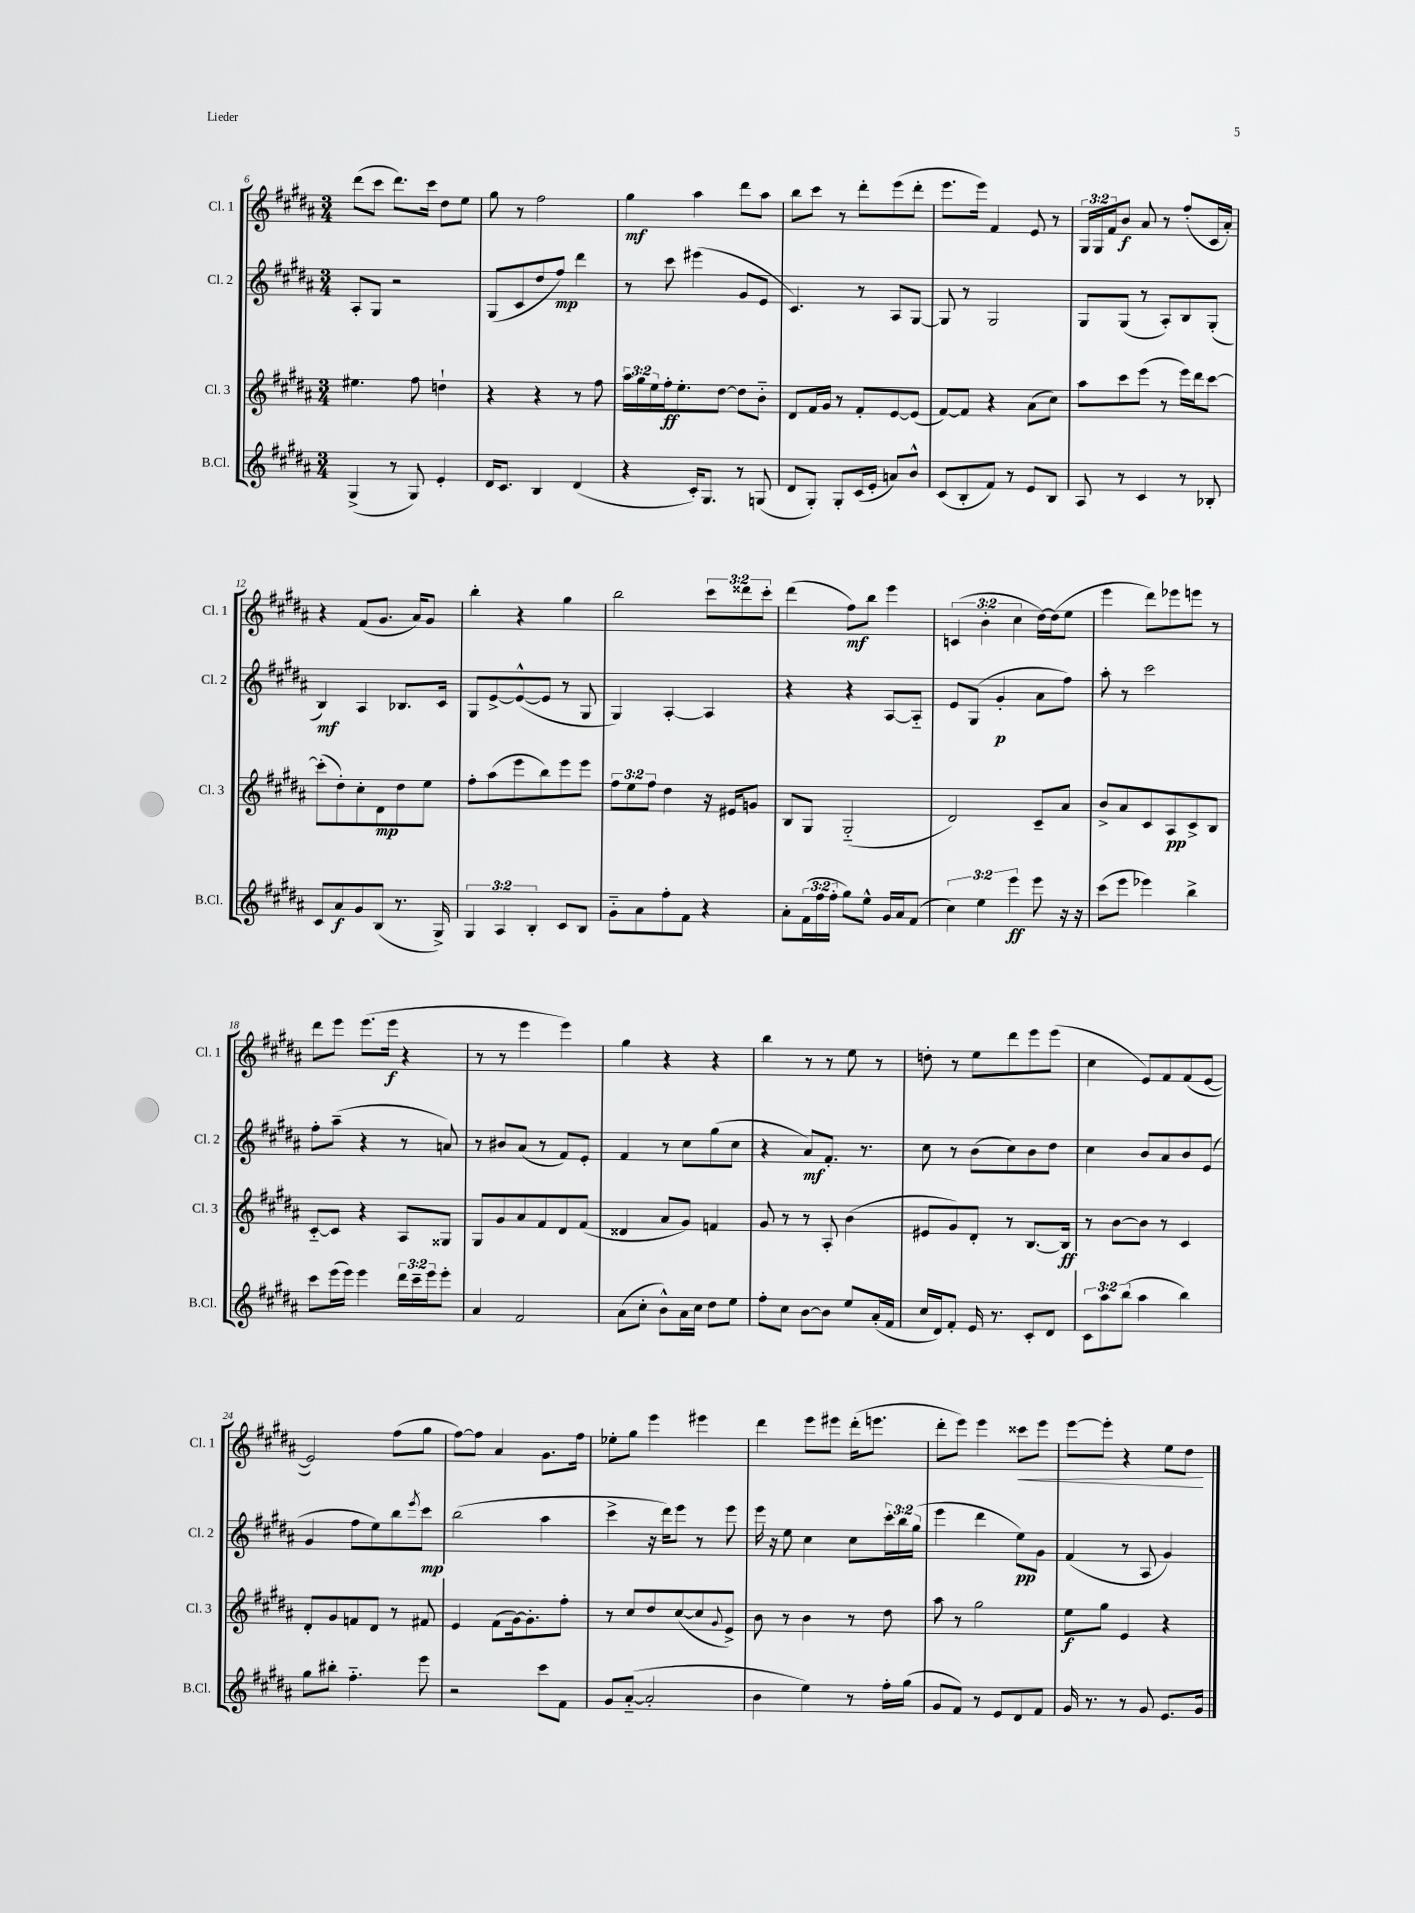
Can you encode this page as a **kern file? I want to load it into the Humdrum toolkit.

**kern	**dynam	**kern	**dynam	**kern	**dynam	**kern	**dynam
*part4	*part4	*part3	*part3	*part2	*part2	*part1	*part1
*staff4	*staff4	*staff3	*staff3	*staff2	*staff2	*staff1	*staff1
*I"B.Cl.	*	*I"Cl. 3	*	*I"Cl. 2	*	*I"Cl. 1	*
*I'B.Cl.	*	*I'Cl. 3	*	*I'Cl. 2	*	*I'Cl. 1	*
*clefG2	*	*clefG2	*	*clefG2	*	*clefG2	*
*k[f#c#g#d#a#]	*	*k[f#c#g#d#a#]	*	*k[f#c#g#d#a#]	*	*k[f#c#g#d#a#]	*
*M3/4	*	*M3/4	*	*M3/4	*	*M3/4	*
=6	=6	=6	=6	=6	=6	=6	=6
(4G#^/	.	4.ee#X\	.	8A#'/L	.	(8ddd#\L	.
.	.	.	.	8G#/J	.	8ccc#\J	.
8r	.	.	.	2r	.	8.ddd#\L)	.
8G#/)	.	8ff#\	.	.	.	.	.
.	.	.	.	.	.	16ccc#\Jk	.
4e'/	.	4ddn`\	.	.	.	8dd#\L	.
.	.	.	.	.	.	8ee\J	.
=7	=7	=7	=7	=7	=7	=7	=7
16d#/KL	.	4r	.	(8G#/L	.	8gg#\	.
8.c#/J	.	.	.	.	.	.	.
.	.	.	.	8c#/	.	8r	.
4B/	.	4r	.	8dd#/	.	2ff#\	.
.	.	.	.	8ff#/J)	mp	.	.
(4d#/	.	8r	.	4ddd#\	.	.	.
.	.	8ff#\	.	.	.	.	.
=8	=8	=8	=8	=8	=8	=8	=8
4r	.	24aa#\LL	.	8r	.	4gg#\	mf
.	.	24gg#\	.	.	.	.	.
.	.	24ee\	.	.	.	.	.
.	.	16ff#'\J	ff	8ccc#\	.	.	.
.	.	8.ee'\	.	.	.	.	.
16c#'/KL)	.	.	.	(4eee#X\	.	4aa#\	.
8.G#/J	.	.	.	.	.	.	.
.	.	[8dd#\J	.	.	.	.	.
8r	.	8dd#\L]	.	8g#/L	.	8ddd#\L	.
(8Gn/	.	8b\J	.	8e/J	.	8aa#\J	.
=9	=9	=9	=9	=9	=9	=9	=9
8d#/L	.	8d#/L	.	4.c#/)	.	8bb\L	.
8G#'/J)	.	16f#/L	.	.	.	8ccc#\J	.
.	.	16g#/JJ	.	.	.	.	.
8G#'/L	.	8r	.	.	.	8r	.
(16c#/L	.	8f#'/L	.	8r	.	8ddd#'\L	.
16e'/JJ	.	.	.	.	.	.	.
8an/L)	.	[8e/	.	8A#/L	.	(8eee\	.
8b^^/J	.	(8e/J]	.	[8G#/J	.	8ddd#'\J	.
=10	=10	=10	=10	=10	=10	=10	=10
(8c#/L	.	[8f#/L)	.	8G#/]	.	8.eee\L	.
8B'/	.	8f#/J]	.	8r	.	.	.
.	.	.	.	.	.	16eee\Jk)	.
8f#/J)	.	4r	.	2G#/	.	4f#/	.
8r	.	.	.	.	.	.	.
8e/L	.	(8a#\L	.	.	.	8e/	.
8B/J	.	8cc#\J)	.	.	.	8r	.
=11	=11	=11	=11	=11	=11	=11	=11
8A#/	.	8aa#\L	.	8G#/L	.	24G#/LL	.
.	.	.	.	.	.	24G#/	.
.	.	.	.	.	.	24f#/J	.
8r	.	8ccc#\	.	(8G#/J	.	8b/J	f
4c#/	.	(8eee\J	.	8r	.	8a#/	.
.	.	8r	.	8A#'/L)	.	8r	.
8r	.	16eee\LL)	.	8B/	.	(8ff#'/L	.
.	.	16ddd#\J	.	.	.	.	.
8B-X'/	.	[8ccc#\J	.	(8G#'/J	.	16c#/L	.
.	.	.	.	.	.	16a#'/JJ)	.
!!LO:LB:g=z
=12	=12	=12	=12	=12	=12	=12	=12
8c#/L	.	(8ccc#'\L]	.	4B/)	mf	4r	.
8a#/	f	8dd#'\)	.	.	.	.	.
8g#/	.	8cc#'\	.	4A#/	.	(8f#/L	.
(8B/J	.	8d#\	mp	.	.	8.g#/J	.
8.r	.	8dd#\	.	8.B-X/L	.	.	.
.	.	.	.	.	.	16a#/KL)	.
.	.	8ee\J	.	.	.	8g#/J	.
16G#^/)	.	.	.	16c#/Jk	.	.	.
=13	=13	=13	=13	=13	=13	=13	=13
6G#/	.	8ff#'\L	.	8G#/L	.	4bb'\	.
.	.	(8aa#\	.	[8e^/	.	.	.
6A#/	.	.	.	.	.	.	.
.	.	8eee\	.	(8e^^/_	.	4r	.
6B'/	.	.	.	.	.	.	.
.	.	8bb\)	.	8e/J]	.	.	.
8c#/L	.	8eee\	.	8r	.	4gg#\	.
8B/J	.	8eee\J	.	8G#/	.	.	.
=14	=14	=14	=14	=14	=14	=14	=14
8g#\L	.	12ff#\L	.	4G#/)	.	2bb\	.
.	.	12ee\	.	.	.	.	.
8a#\	.	.	.	.	.	.	.
.	.	12ff#\J	.	.	.	.	.
8ff#'\	.	4dd#\	.	[4A#'/	.	.	.
8f#\J	.	.	.	.	.	.	.
4r	.	16r	.	4A#/]	.	12ccc#\L	.
.	.	16e#X/KL	.	.	.	.	.
.	.	.	.	.	.	12ddd##X\	.
.	.	8gn/J	.	.	.	.	.
.	.	.	.	.	.	12ccc#'\J	.
=15	=15	=15	=15	=15	=15	=15	=15
8a#'\L	.	8B/L	.	4r	.	(4ddd#\	.
(24f#\L	.	8G#/J	.	.	.	.	.
24ff#\	.	.	.	.	.	.	.
24ff#'\JJ	.	.	.	.	.	.	.
8gg#\L)	.	(2G#/	.	4r	.	8ff#\L)	mf
8ee^^\J	.	.	.	.	.	8bb\J	.
16g#/LL	.	.	.	[8A#/L	.	4eee\	.
16a#/J	.	.	.	.	.	.	.
(8f#/J	.	.	.	8A#/J]	.	.	.
=16	=16	=16	=16	=16	=16	=16	=16
6cc#\)	.	2d#/)	.	8e/L	.	(6cn/	.
.	.	.	.	(8G#/J	.	.	.
6ee\	.	.	.	.	.	6b'\	.
.	.	.	.	4g#'/	p	.	.
6eee\	ff	.	.	.	.	6cc#\	.
8eee\	.	8c#~/L	.	8a#\L	.	[16dd#\LL)	.
.	.	.	.	.	.	(16dd#\J]	.
16r	.	8a#/J	.	8ff#\J)	.	8ee\J	.
16r	.	.	.	.	.	.	.
=17	=17	=17	=17	=17	=17	=17	=17
(8ccc#\L	.	8b^/L	.	8aa#'\	.	4eee\	.
8eee\J	.	8a#/	.	8r	.	.	.
4eee-X\)	.	8c#/	.	2ccc#\	.	8ddd#\L)	.
.	.	8A#/	pp	.	.	8eee-X\	.
4bb^\	.	8c#^/	.	.	.	8eeen\J	.
.	.	8B/J	.	.	.	8r	.
!!LO:LB:g=z
=18	=18	=18	=18	=18	=18	=18	=18
8ccc#\L	.	[8c#/L	.	8ff#'\L	.	8ddd#\L	.
(16eee\L	.	8c#/J]	.	(8aa#~\J	.	8eee\J	.
16eee\JJ)	.	.	.	.	.	.	.
4eee\	.	4r	.	4r	.	(8.eee\L	.
.	.	.	.	.	.	16eee\Jk	f
24ddd#\LL	.	8A#/L	.	8r	.	4r	.
24ccc#~\	.	.	.	.	.	.	.
24eee\J	.	.	.	.	.	.	.
8eee'\J	.	8G##X/J	.	8an/)	.	.	.
=19	=19	=19	=19	=19	=19	=19	=19
4a#/	.	8G#/L	.	8r	.	8r	.
.	.	8g#/	.	8b#X/L	.	8r	.
2f#/	.	8a#/	.	(8a#/J	.	4eee\	.
.	.	8f#/	.	8r	.	.	.
.	.	8d#/	.	8f#/L)	.	4eee\)	.
.	.	(8f#/J	.	8e'/J	.	.	.
=20	=20	=20	=20	=20	=20	=20	=20
(8a#\L	.	4d##X/	.	4f#/	.	4gg#\	.
8cc#'\J	.	.	.	.	.	.	.
8b^^\L)	.	8a#/L	.	8r	.	4r	.
16a#\L	.	8g#/J)	.	8cc#\L	.	.	.
16cc#\JJ	.	.	.	.	.	.	.
8dd#\L	.	4fn/	.	(8gg#\	.	4r	.
8ee\J	.	.	.	8cc#\J	.	.	.
=21	=21	=21	=21	=21	=21	=21	=21
8ff#'\L	.	8g#/	.	4r	.	4bb\	.
8cc#\J	.	8r	.	.	.	.	.
[8b\L	.	8r	.	8a#/L)	mf	8r	.
8b\J]	.	8A#'/	.	8.f#'/J	.	8r	.
8ee/L	.	(4b\	.	.	.	8ee\	.
.	.	.	.	8.r	.	.	.
(16a#'/L	.	.	.	.	.	8r	.
16f#/JJ	.	.	.	.	.	.	.
=22	=22	=22	=22	=22	=22	=22	=22
16cc#/LL	.	8e#X/L	.	8cc#\	.	8ddn'\	.
16d#/J)	.	.	.	.	.	.	.
8f#'/J	.	8g#/)	.	8r	.	8r	.
16e/	.	8d#'/J	.	(8b\L	.	8ee\L	.
8.r	.	.	.	.	.	.	.
.	.	8r	.	8cc#\)	.	8ddd#\	.
8c#'/L	.	[8.B/L	.	8b\	.	8eee\	.
8d#/J	.	.	.	8dd#\J	.	(8eee\J	.
.	.	16B/Jk]	ff	.	.	.	.
=23	=23	=23	=23	=23	=23	=23	=23
12c#\L	.	8r	.	4cc#\	.	4cc#\	.
12aa#\	.	.	.	.	.	.	.
.	.	[8b\L	.	.	.	.	.
(12bb\J	.	.	.	.	.	.	.
4aa#\	.	8b\J]	.	8b/L	.	8e/L)	.
.	.	8r	.	8a#/	.	8f#/	.
4bb\)	.	4c#/	.	8b/	.	(8f#/	.
.	.	.	.	(8e/J	.	[8e/J	.
!!LO:LB:g=z
=24	=24	=24	=24	=24	=24	=24	=24
8gg#\L	.	8d#'/L	.	4g#/	.	2e/])	.
8bb#X'\J	.	8g#/	.	.	.	.	.
4.ff#\	.	8fn/	.	8ff#\L	.	.	.
.	.	8d#/J	.	8ee\)	.	.	.
.	.	8r	.	8bb\	.	(8ff#\L	.
.	.	.	.	8qeee/	.	.	.
8eee\	.	8f#X/	.	8ccc#\J	mp	8gg#\J	.
=25	=25	=25	=25	=25	=25	=25	=25
2r	.	4e/	.	(2bb\	.	[8ff#\L)	.
.	.	.	.	.	.	8ff#\J]	.
.	.	(8f#\L	.	.	.	4a#/	.
.	.	[16g#\k)	.	.	.	.	.
.	.	8.g#'\]	.	.	.	.	.
8ccc#\L	.	.	.	4aa#\	.	8.g#\L	.
8f#\J	.	8ff#'\J	.	.	.	.	.
.	.	.	.	.	.	16ff#\Jk	.
=26	=26	=26	=26	=26	=26	=26	=26
8g#/L	.	8r	.	4ccc#^\	.	8ee-X'\L	.
([8a#/J	.	8cc#/L	.	.	.	8gg#\J	.
2a#'/]	.	8dd#/	.	16r	.	4eee\	.
.	.	.	.	16ddd#\KL)	.	.	.
.	.	([8cc#/	.	8eee\J	.	.	.
.	.	8cc#/]	.	8r	.	4eee#X\	.
.	.	8qqg#/	.	.	.	.	.
.	.	8e^/J)	.	8eee\	.	.	.
=27	=27	=27	=27	=27	=27	=27	=27
4b\	.	8b\	.	16eee\	.	4ddd#\	.
.	.	.	.	16r	.	.	.
.	.	8r	.	8ee\	.	.	.
4ee\)	.	4b\	.	4cc#\	.	8eee\L	.
.	.	.	.	.	.	8eee#X\J	.
8r	.	8r	.	8cc#\L	.	(16ddd#'\KL	.
.	.	.	.	.	.	8.eeen\J	.
16ff#'\LL	.	8dd#\	.	24ccc#'\L	.	.	.
.	.	.	.	24bb\	.	.	.
(16gg#\JJ	.	.	.	.	.	.	.
.	.	.	.	(24gg#\JJ	.	.	.
=28	=28	=28	=28	=28	=28	=28	=28
8g#/L	.	8aa#\	.	4eee\	.	8ddd#'\L	.
8f#/J)	.	8r	.	.	.	8eee\J)	.
8r	.	2gg#\	.	4ddd#\	.	4eee\	.
8e/L	.	.	.	.	.	.	.
!	!	!	!	!	!	!	!LO:HP:b
8d#/	.	.	.	8ee\L)	pp	8ccc##X\L	<
8f#/J	.	.	.	8g#\J	.	8eee\J	.
=29	=29	=29	=29	=29	=29	=29	=29
16g#/	.	8ee\L	f	(4f#/	.	[8eee\L	.
8.r	.	.	.	.	.	.	.
.	.	8gg#\J	.	.	.	8eee'\J]	.
8r	.	4e/	.	8r	.	4r	.
8g#/	.	.	.	8A#/	.	.	.
8.e/L	.	4r	.	4g#/)	.	8ee\L	.
.	.	.	.	.	.	8dd#\J	.
16g#/Jk	.	.	.	.	.	.	.
.	.	.	.	.	.	.	[
==	==	==	==	==	==	==	==
*-	*-	*-	*-	*-	*-	*-	*-
